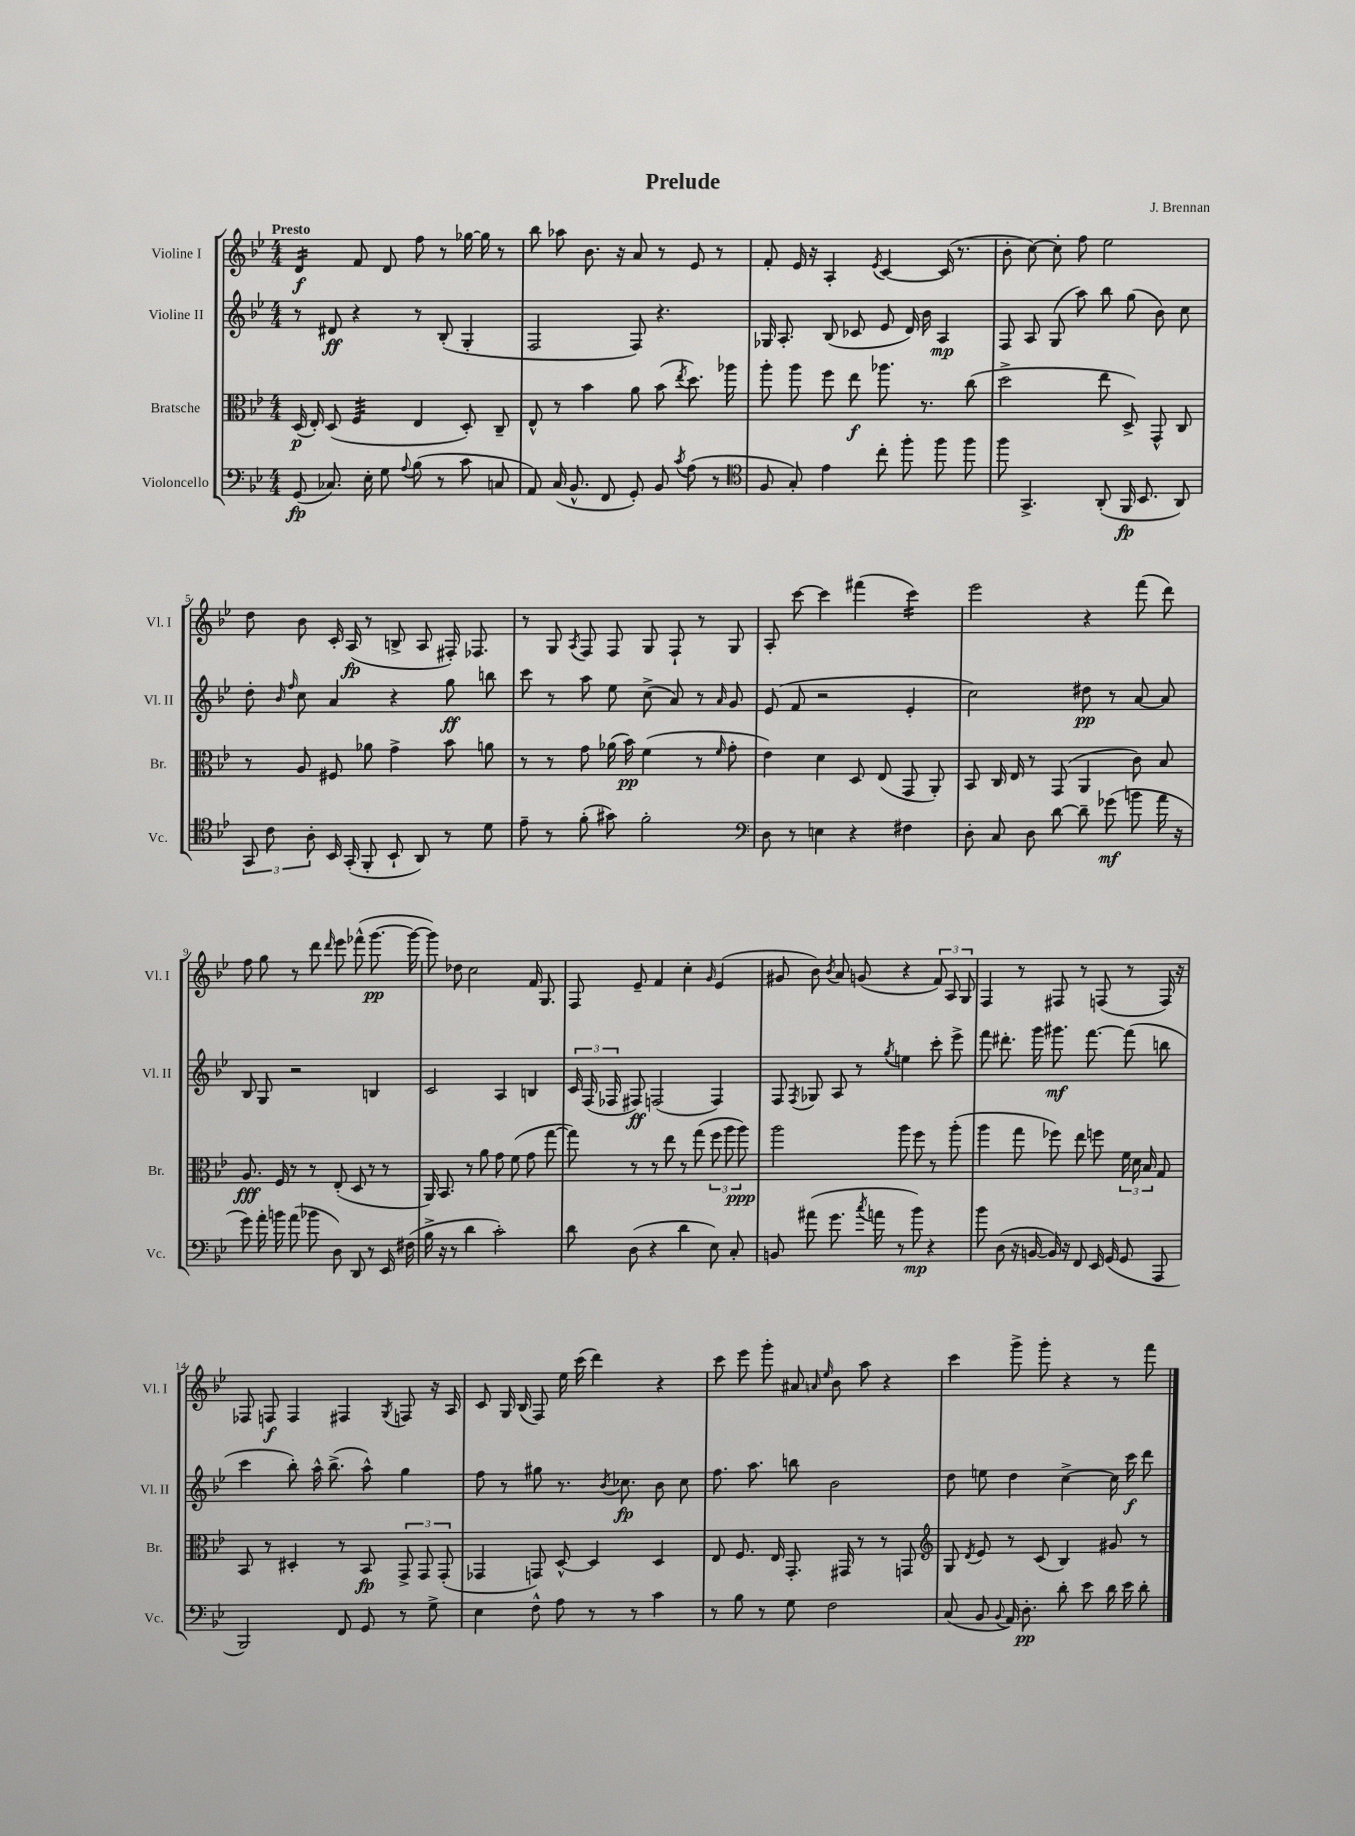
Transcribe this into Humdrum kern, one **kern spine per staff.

**kern	**kern	**kern	**kern
*staff4	*staff3	*staff2	*staff1
*clefF4	*clefC3	*clefG2	*clefG2
*k[b-e-]	*k[b-e-]	*k[b-e-]	*k[b-e-]
*M4/4	*M4/4	*M4/4	*M4/4
(8GG/	(16D/	8r	4d/
.	16E-'/)	.	.
8.C-/)	(8D/	8d#/	.
.	4F/	4r	8f/
16E-'\	.	.	.
8G\	.	.	8d/
8qqA/	.	.	.
(8B-\	4E-/	8r	8ff\
8r	.	(8B-'/	8r
8c\	8D'/)	4G'/	[16gg-\
.	.	.	16gg-\]
8C/	8C~/	.	8r
=	=	=	=
8AA/)	8E-^^/	2F/	8bb-\
(16C/	8r	.	8aa-\
8.BB-^^/	.	.	.
.	4b-\	.	8.b-\
8FF/	.	.	.
.	.	.	16r
8GG'/)	8a\	8F/)	8a/
8BB-/	(8b-\	4.r	8r
8qc/	8qee-/	.	.
(8A\	8.dd\)	.	8e-/
8r	.	.	8r
.	16aa-\	.	.
=	=	=	=
*clefC4	*	*	*
8F/	8aa'\	16G-/	8f'/
.	.	8.A'/	.
8G'/)	8aa\	.	16e-/
.	.	.	16r
4e-\	8ff\	(8B-/	4A'/
.	8ee-\	8c-/	.
.	.	.	8qe-/
8cc'\	8.aa-\	8e-/	[4c/
8ff'\	.	16d/)	.
.	8.r	16b-\	.
8ff\	.	4A/	(16c/]
.	.	.	8.r
8ff\	(8cc\	.	.
=	=	=	=
8ff\	2dd^\	8F/	8b-'\
4.GG^/	.	8A/	[8cc\)
.	.	(8G/	8cc'\]
.	.	8aa\)	8ff\
(8AA'/	8ee-\	8bb-\	2ee-\
16FF/	8D^/)	(8gg\	.
8.BB-/	.	.	.
.	8GG^^/	8b-\)	.
8AA/)	8C/	8cc\	.
=	=	=	=
12GG/	8r	8dd'\	8dd\
12c\	.	.	.
.	.	16qqb-/	.
.	.	16qqff/	.
.	8A/	8cc\	8b-\
12A'\	.	.	.
16BB-/	8F#/	4a/	16c'/
(16GG'/	.	.	(16A/
8FF'/	8a-\	.	8r
8BB-`/	4g^\	4r	8B^/
8AA/)	.	.	8A/
8r	8b-\	8gg\	16F#'/)
.	.	.	8.F-/
8d\	8a\	8bb\	.
=	=	=	=
8e-~\	8r	8ccc\	8r
8r	8r	8r	8G/
.	.	.	8qA/
(8f'\	8g\	8aa\	8F/
8g#\)	(16a-\	8ee-\	8F/
.	16b-\)	.	.
2f'\	(4f\	(8cc^\	8G/
.	.	8a/)	8F`/
.	8r	8r	8r
.	16qqf/	16qqa/	.
.	8g'\	8g/	8G/
=	=	=	=
*clefF4	*	*	*
8D\	4e-\)	(8e-/	8A'/
8r	.	8f/	[8ccc\
4E\	4d\	2r	4ccc\]
4r	8D/	.	(4fff#\
.	(8E-/	.	.
4F#\	8GG/	4e-'/	4ccc\)
.	8AA'/)	.	.
=	=	=	=
8D'\	8BB-/	2cc\)	2eee-\
8C/	16C/	.	.
.	16E-/	.	.
8D\	8r	.	.
[8d\	(8GG/	.	.
8d~\]	4AA/	8dd#\	4r
(8g-\	.	8r	.
8b\	8c\)	[8a/	(8fff\
16a\	8B-/	8a/]	8ddd\)
16r	.	.	.
=	=	=	=
8g\)	8.A/	8B-/	8ff\
16a'\	.	8G/	8gg\
16b\	16F/	.	.
(8a\	8r	2r	8r
8b-\	8r	.	8ddd\
.	.	.	16qqddd/
8D\)	(8E-'/	.	8eee-\
8DD/	8D/	.	(8fff-^^\
8r	8r	4B/	[8.ggg\
16EE-/	8r	.	.
(16F#\	.	.	16ggg\_
=	=	=	=
16B-^\	16AA/)	2c/	8ggg\])
16r	8.BB-/	.	.
8r	.	.	8dd-\
4d\	8r	.	2cc\
.	8a\	.	.
2c'\)	8g\	4A/	.
.	(8f\	.	.
.	8g\	4B/	16f/
.	.	.	8.G/
.	[8gg\	.	.
=	=	=	=
8d\	8gg\])	24c/	8F/
.	.	(24F/	.
.	.	24F-/	.
(8D\	8r	8F#/)	8e-~/
4r	8r	(2F/	4f/
.	8ee-\	.	.
4d\	8r	.	4cc'\
.	(8gg\	.	.
.	.	.	16qqg/
8E-\)	12ff\	4F/)	(4e-/
.	12aa\	.	.
8C'/	.	.	.
.	12aa\)	.	.
=	=	=	=
8BB/	2aa\	8F/	8g#/
.	.	8qF/	.
(8a#\	.	8G-/	8b-\)
.	.	.	8qb-/
8.g\	.	8A/	8a/
.	.	8r	(8g/
8qcc/	.	.	.
16a\	.	.	.
.	.	8qgg/	.
8r	8aa\	4ee\	4r
8b-\)	8ff\	.	.
4r	8r	8ccc'\	12f/)
.	.	.	12A/
.	(8aa'\	8eee-^\	.
.	.	.	12G/
=	=	=	=
8b-\	4aa\	8fff\	4F/
(8D\	.	8.ddd#'\	.
16r	8gg\	.	8r
[16BB/	.	16ggg\	.
16BB/])	8ff-\)	8.ggg#\	8F#/
16r	.	.	.
8FF/	8ee-\	.	8r
.	.	[8.fff\	.
16EE-/	8ff\	.	(8F/
(16GG/	.	.	.
8GG/	24f\	(8fff\]	8r
.	24d\	.	.
.	24B-/	.	.
8AAA/	8G/	8bb\	16F/)
.	.	.	16r
=	=	=	=
2BBB-/)	8BB-/	4ccc\	8F-/
.	8r	.	8F/
.	4D#'/	8bb-'\)	4F/
.	.	16aa^^\	.
.	.	(8.bb-^\	.
8FF/	8r	.	4F#/
8GG/	8BB-/	8aa^^\)	.
.	.	.	8qG/
8r	12GG^/	4gg\	8F/
.	12GG/	.	.
8G^\	.	.	16r
.	(12GG'/	.	.
.	.	.	16A/
=	=	=	=
4E-\	4GG-/	8ff\	8c/
.	.	8r	16G/
.	.	.	(16B-/
8F^^\	8GG/)	8gg#\	8F/)
8A\	[8D^^/	8.r	16ee-\
.	.	.	(16ccc\
8r	4D/]	.	4ddd\)
.	.	8qb-/	.
.	.	8.cc-\	.
8r	.	.	.
4c\	4D/	8b-\	4r
.	.	8cc-\	.
=	=	=	=
8r	8E-/	8.ff\	8ccc\
8B-\	8.F/	.	8eee-\
.	.	8.aa\	.
8r	.	.	8ggg'\
.	16E-/	.	.
8G\	8.GG'/	8bb\	8a#/
.	.	.	16qqa/
.	.	.	16qqee-/
2F\	.	2b-\	8b-\
.	16GG#/	.	.
.	8r	.	8aa\
.	8r	.	4r
.	8GG/	.	.
=	=	=	=
*	*clefG2	*	*
(8C/	8G/	8dd\	4ccc\
.	8qd/	.	.
8BB-/	8e-/	8ee\	.
8qqBB-/	.	.	.
16AA/)	8r	4dd\	8ggg^\
8.D'\	.	.	.
.	(8c/	.	8ggg'\
8d'\	4B-/)	[4cc^\	4r
8e-\	.	.	.
16d\	8g#/	16cc\]	8r
16e-\	.	16ccc\	.
8d'\	8r	8ddd\	8fff\
==	==	==	==
*-	*-	*-	*-
